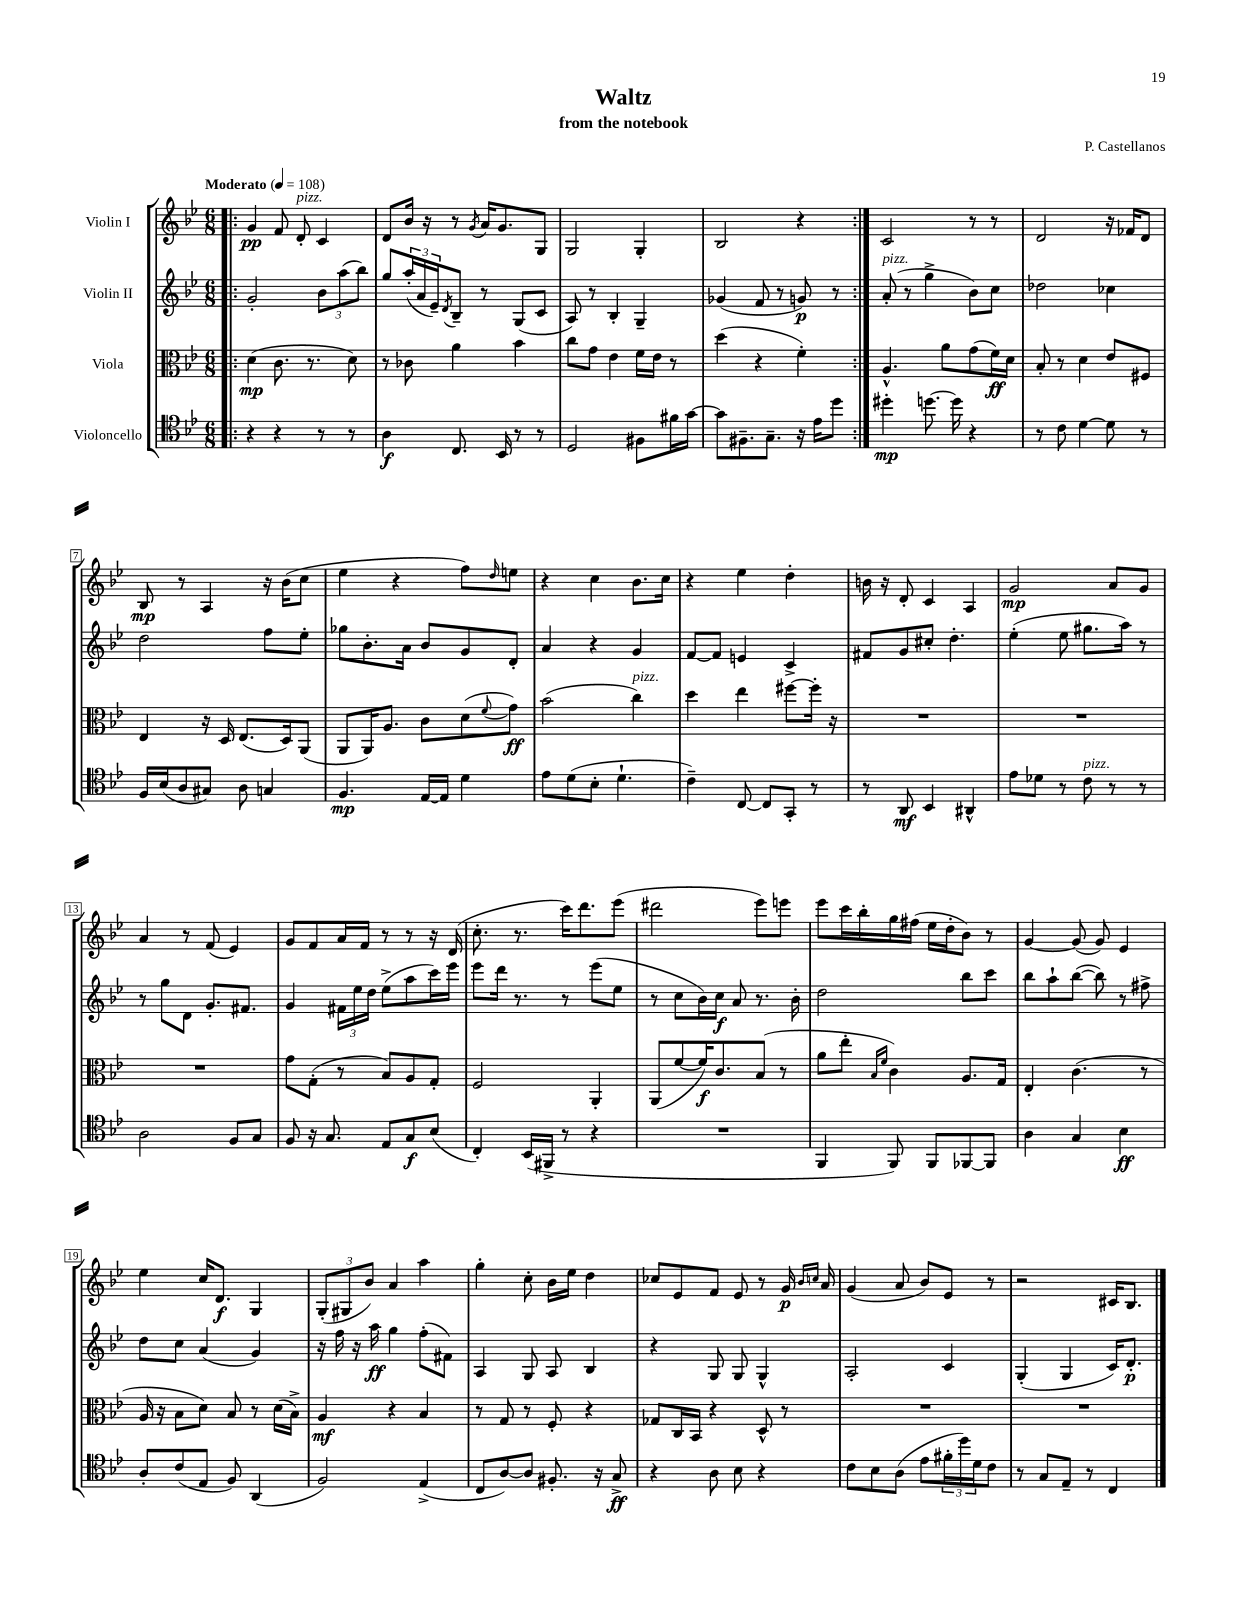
\header { title = "Waltz" composer = "P. Castellanos" subtitle = "from the notebook" }
<<
\new StaffGroup <<
\new Staff = "s0" \with { instrumentName = "Violin I" } {
    \clef treble \key bes \major \numericTimeSignature \time 6/8 \tempo "Moderato" 4 = 108
    \repeat volta 2 { \bar ".|:" g'4\pp f'8 d'8-.^\markup { \italic "pizz." } c'4 |
    d'8 bes'16 r16 r8 \acciaccatura { g'8 } a'16 g'8. g8 |
    g2 g4-. |
    bes2 r4 | }
    c'2 r8 r8 |
    d'2 r16 fes'16 d'8 |
    bes8\mp r8 a4 r16 bes'16( c''8 |
    ees''4 r4 f''8) \grace { d''16 } e''8 |
    r4 c''4 bes'8. c''16 |
    r4 ees''4 d''4-. |
    b'16 r16 d'8-. c'4 a4 |
    g'2\mp a'8 g'8 |
    a'4 r8 f'8( ees'4) |
    g'8 f'8 a'16 f'16 r8 r8 r16 d'16( |
    c''8.-. r8. c'''16) d'''8. ees'''8( |
    dis'''2 ees'''8) e'''8 |
    ees'''8 c'''16 bes''16-. g''16 fis''16( ees''16 d''16-. bes'8) r8 |
    g'4~ g'8( g'8) ees'4 |
    ees''4 c''16 d'8.\f g4 |
    \tuplet 3/2 { g8-.( gis8 bes'8) } a'4 a''4 |
    g''4-. c''8-. bes'16 ees''16 d''4 |
    ces''8 ees'8 f'8 ees'8 r8 g'16\p \grace { bes'16 c''16 } a'16 |
    g'4( a'8 bes'8) ees'8 r8 |
    r2 cis'16 bes8. \bar "|." |
}
\new Staff = "s1" \with { instrumentName = "Violin II" } {
    \clef treble \key bes \major \numericTimeSignature \time 6/8
    \repeat volta 2 { \bar ".|:" g'2-. \tuplet 3/2 { bes'8 a''8( bes''8) } |
    g''8 \tuplet 3/2 { a''16-.( a'16 ees'16--) } \acciaccatura { d'8 } bes8-- r8 g8( c'8 |
    a8) r8 bes4-. g4-- |
    ges'4( f'8 r8 g'8\p) r8 | }
    a'8-.^\markup { \italic "pizz." }( r8 g''4-> bes'8) c''8 |
    des''2 ces''4 |
    d''2 f''8 ees''8-. |
    ges''8 bes'8.-. a'16 bes'8 g'8 d'8-. |
    a'4 r4 g'4 |
    f'8~ f'8 e'4 c'4-> |
    fis'8 g'8 cis''8-. d''4.-. |
    ees''4-.( ees''8 gis''8. a''16) r8 |
    r8 g''8 d'8 g'8.-. fis'8. |
    g'4 \tuplet 3/2 { fis'16 ees''16 d''16 } ees''8->( a''8 c'''16) ees'''16 |
    ees'''8 d'''16 r8. r8 ees'''8( ees''8 |
    r8 c''8 bes'16) c''16\f a'8 r8. bes'16-. |
    d''2 bes''8 c'''8 |
    bes''8 a''8-! bes''8~( bes''8) r8 fis''8-> |
    d''8 c''8 a'4( g'4) |
    r16 f''16 r16 a''16\ff g''4 f''8-.( fis'8) |
    a4 g8 a8 bes4 |
    r4 g8 g8 g4-^ |
    a2-. c'4 |
    g4-.( g4 c'16) d'8.-.\p \bar "|." |
}
\new Staff = "s2" \with { instrumentName = "Viola" } {
    \clef alto \key bes \major \numericTimeSignature \time 6/8
    \repeat volta 2 { \bar ".|:" d'4\mp( c'8. r8. d'8) |
    r8 ces'8 a'4 bes'4 |
    c''8 g'8 ees'4 f'16 ees'16 r8 |
    d''4( r4 f'4-.) | }
    a4.-^ a'8 g'8( f'16\ff) d'16 |
    bes8-. r8 d'4 ees'8 fis8 |
    ees4 r16 d16 ees8.( d16) a,8( |
    a,8 a,16) a8. c'8 d'8( \appoggiatura { f'8 } g'8\ff) |
    bes'2( c''4^\markup { \italic "pizz." }) |
    d''4 ees''4 fis''8~ fis''16-. r16 |
    R2. |
    R2. |
    R2. |
    g'8 g8-.( r8 bes8) a8 g8-. |
    f2 a,4-. |
    a,8( f'8~ f'16\f) c'8. bes8( r8 |
    a'8 ees''8-. \grace { bes16 f'16 } c'4) a8. g16 |
    ees4-. c'4.( r8 |
    a16 r16 bes8 d'8) bes8 r8 d'16( bes16->) |
    a4\mf r4 bes4 |
    r8 g8 r8 f8-. r4 |
    ges8 c16 bes,16 r4 d8-^ r8 |
    R2. |
    R2. \bar "|." |
}
\new Staff = "s3" \with { instrumentName = "Violoncello" } {
    \clef tenor \key bes \major \numericTimeSignature \time 6/8
    \repeat volta 2 { \bar ".|:" r4 r4 r8 r8 |
    a4\f c8. bes,16 r8 r8 |
    d2 fis8 fis'16 g'16~ |
    g'8 fis8.-- g8.-- r16 ees'16 d''8 | }
    dis''4-.\mp d''8.~ d''16 r4 |
    r8 c'8 d'4~ d'8 r8 |
    f16 bes16( a8 gis8) a8 g4 |
    f4.\mp ees16~ ees16 d'4 |
    ees'8 d'8( bes8-. d'4.-! |
    c'4--) c8~ c8 g,8-. r8 |
    r8 a,8\mf bes,4 ais,4-^ |
    ees'8 des'8 r8 c'8^\markup { \italic "pizz." } r8 r8 |
    a2 f8 g8 |
    f8 r16 g8. ees8 g8\f bes8( |
    c4-.) bes,16( fis,16-> r8 r4 |
    R2. |
    f,4 f,8) f,8 fes,8~ fes,8 |
    a4 g4 bes4\ff |
    a8-. c'8( ees8 f8) a,4( |
    f2) ees4->( |
    c8 a8~) a8 fis8.-. r16 g8->\ff |
    r4 a8 bes8 r4 |
    c'8 bes8 a8( ees'8 \tuplet 3/2 { fis'16-. d''16) d'16 } c'8 |
    r8 g8 ees8-- r8 c4 \bar "|." |
}
>>
>>
\layout { \context { \Score \override BarNumber.stencil = #(make-stencil-boxer 0.1 0.3 ly:text-interface::print) } }
